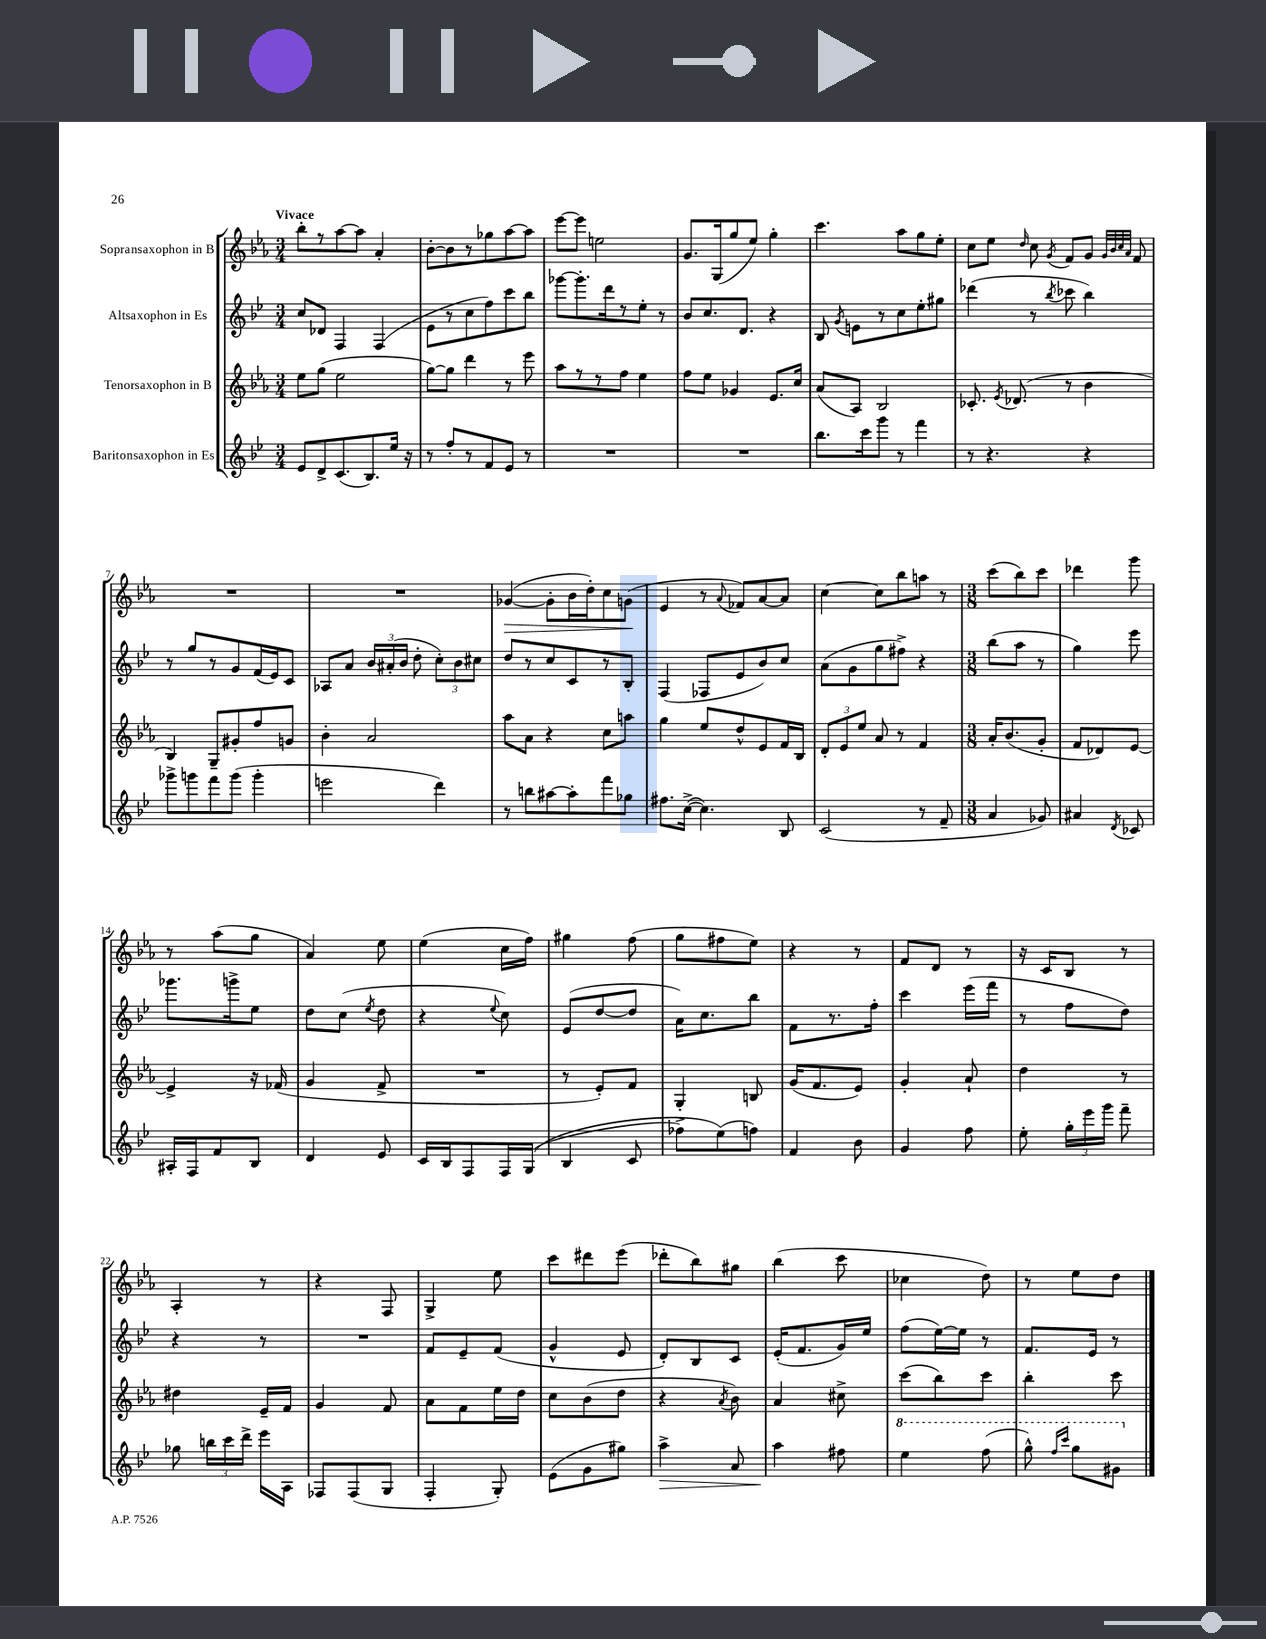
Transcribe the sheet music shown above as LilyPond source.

<<
\new StaffGroup <<
\new Staff = "s0" \with { instrumentName = "Sopransaxophon in B" } {
    \clef treble \key ees \major \numericTimeSignature \time 3/4 \tempo "Vivace"
    \autoBeamOff bes''8[-. r8 aes''8~ aes''8] aes'4-. |
    bes'8[~-. bes'8 r8 ges''8 aes''8~ aes''8] |
    ees'''8[~ ees'''8] e''2 |
    g'8.[ g16( g''8 ees''8]) g''4-. |
    c'''4. aes''8[ g''8 ees''8]-. |
    c''8[ ees''8] \grace { d''16 } c''8 \acciaccatura { g'8 } f'8[ g'8] \grace { g'32[ bes'32 c''32 aes'32] } f'8 |
    R2. |
    R2. |
    ges'4~\>( ges'8[-. bes'16 d''16-.) c''8 g'8]\!( |
    ees'4 r8 \appoggiatura { aes'8 } fes'8[) aes'8~ aes'8] |
    c''4~ c''8[ bes''8 a''8] r8 |
    \numericTimeSignature \time 3/8 c'''8[( bes''8) c'''8] |
    des'''4 g'''8 |
    r8 aes''8[( g''8] |
    aes'4) ees''8 |
    ees''4( c''16[ f''16]) |
    gis''4 f''8( |
    g''8[ fis''8 ees''8]) |
    r4 r8 |
    f'8[ d'8] r8 |
    r16 c'16[ bes8] r8 |
    aes4-. r8 |
    r4 f8 |
    g4-> ees''8 |
    c'''8[ dis'''8 ees'''8]( |
    des'''8[-. bes''8) gis''8] |
    bes''4( c'''8 |
    ces''4 d''8) |
    r8 ees''8[ d''8] \bar "|." |
}
\new Staff = "s1" \with { instrumentName = "Altsaxophon in Es" } {
    \clef treble \key bes \major \numericTimeSignature \time 3/4
    \autoBeamOff c''8[ des'8] f4 f4( |
    ees'8[ r8 c''8 f''8) c'''8 bes''8] |
    ges'''8[~ ges'''8.-. d'''16 r8 ees''8]-. r8 |
    bes'8[ c''8. d'8.] r4 |
    bes8 \acciaccatura { g'8 } e'8[ r8 c''8 ees''8-. gis''8] |
    des'''4( r8 \acciaccatura { bes''8 } ces'''8 bes''4) |
    r8 g''8[ r8 g'8 f'16( ees'16) c'8] |
    aes8[ a'8] \tuplet 3/2 { bes'16[ ais'16-.( bes'16] } d''8-. \tuplet 3/2 { c''8[-.) bes'8 cis''8] } |
    d''8[ r8 c''8 c'8 r8 bes8]-. |
    f4( fes8[ ees'8 bes'8) c''8] |
    a'8[( g'8 g''8 fis''8]->) r4 |
    \numericTimeSignature \time 3/8 bes''8[( a''8] r8 |
    g''4) ees'''8 |
    ges'''8.[ g'''16-> ees''8] |
    d''8[ c''8]( \acciaccatura { ees''8 } d''8 |
    r4 \appoggiatura { ees''8 } c''8) |
    ees'8[( d''8~ d''8] |
    a'16[) c''8. bes''8] |
    f'8[ r8. f''16]-. |
    c'''4 ees'''16[( f'''16] |
    r8 f''8[ d''8]) |
    r4 r8 |
    R4. |
    f'8[ ees'8-- f'8]( |
    g'4-^ ees'8 |
    d'8[-.) bes8 c'8] |
    ees'16[-.( f'8. g'16) ees''16] |
    f''8[( ees''16~) ees''16] r8 |
    f'8.[ ees'16] r8 \bar "|." |
}
\new Staff = "s2" \with { instrumentName = "Tenorsaxophon in B" } {
    \clef treble \key ees \major \numericTimeSignature \time 3/4
    \autoBeamOff ees''8[ g''8]( ees''2 |
    g''8[~) g''8] d'''4 r8 ees'''8 |
    aes''8[ r8 r8 f''8] ees''4 |
    f''8[ ees''8] ges'4 ees'8.[ c''16] |
    aes'8[( aes8]) bes2 |
    ces'8.-. \acciaccatura { ees'8 } des'8.( r8 bes'4 |
    bes4) g8[-- gis'8-. f''8 g'8] |
    bes'4-. aes'2 |
    aes''8[ aes'8] r4 c''8[ a''8] |
    g''4 ees''8[ d''8-^ ees'8 f'16 bes16] |
    \tuplet 3/2 { d'8[-. ees'8 ees''8] } aes'8 r8 f'4 |
    \numericTimeSignature \time 3/8 aes'16[-. bes'8.( g'8]-. |
    f'8[ des'8) ees'8]~ |
    ees'4-> r16 fes'16( |
    g'4 f'8-> |
    R4. |
    r8 ees'8[-.) f'8] |
    g4-. b8 |
    g'16[( f'8. ees'8]) |
    g'4-. aes'8-! |
    d''4 r8 |
    dis''4 ees'16[-- f'16] |
    g'4 f'8 |
    aes'8[ f'8 ees''16 d''16] |
    c''8[ bes'8( d''8] |
    r4 \acciaccatura { aes'8 } bes'8) |
    aes'4 cis''8-> |
    c'''8[( bes''8) c'''8] |
    bes''4-. c'''8 \bar "|." |
}
\new Staff = "s3" \with { instrumentName = "Baritonsaxophon in Es" } {
    \clef treble \key bes \major \numericTimeSignature \time 3/4
    \autoBeamOff ees'8[ d'8-> c'8.( bes8.) ees''16] r16 |
    r8 f''8[-. r8 f'8 ees'8] r8 |
    R2. |
    R2. |
    bes''8.[ c'''16 g'''8] r8 f'''4 |
    r8 r4. r4 |
    ges'''8[-> g'''8 f'''8 g'''8]( g'''4-. |
    e'''2 d'''4) |
    r8 b''8[ ais''8~ ais''8-. f'''8 ges''8] |
    fis''8.[ c''16]~->( c''4.) bes8 |
    c'2( r8 f'8-- |
    \numericTimeSignature \time 3/8 a'4 ges'8) |
    ais'4 \acciaccatura { d'8 } ces'8 |
    ais16[-. f16 f'8 bes8] |
    d'4 ees'8 |
    c'16[ bes16 f8 f16 g16](\( |
    bes4 c'8 |
    fes''8[->) ees''8(\) f''8]) |
    f'4 bes'8 |
    g'4 f''8 |
    ees''8-. \tuplet 3/2 { g''16[-. ees'''16 g'''16] } f'''8-- |
    ges''8 \tuplet 3/2 { b''16[ c'''16 d'''16]-> } ees'''16[ a16] |
    fes8[ fes8( g8] |
    f4-. g8-.) |
    ees'8[( g'8 gis''8]) |
    a''4->\> a'8 |
    a''4\! fis''8 |
    \ottava #1 ees'''4 f'''8( |
    g'''8-^) \grace { f'''16[ c''''16] } g'''8[ gis''8] \ottava #0 \bar "|." |
}
>>
>>
